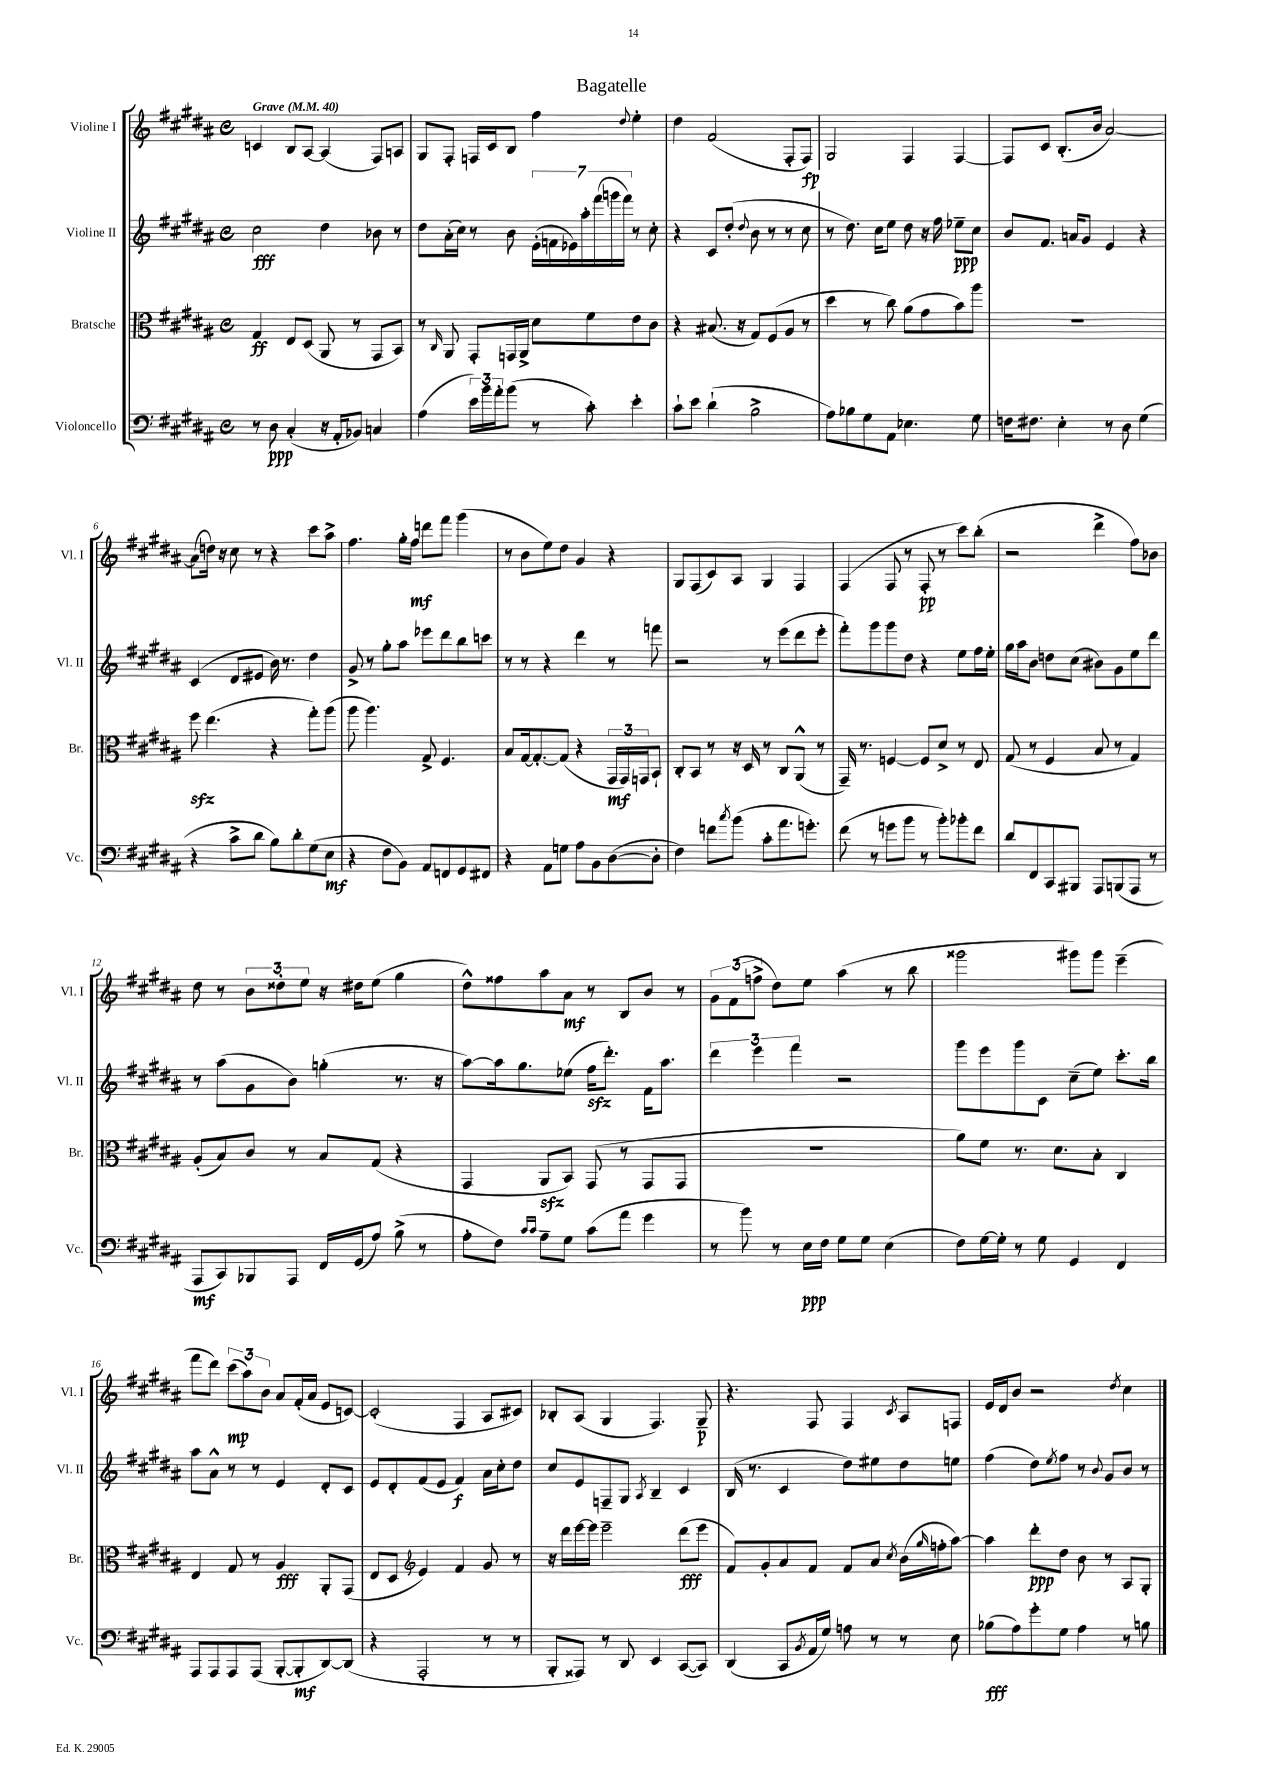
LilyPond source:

\header { title = "Bagatelle" }
<<
\new StaffGroup <<
\new Staff = "s0" \with { instrumentName = "Violine I" shortInstrumentName = "Vl. I" } {
    \clef treble \key b \major \defaultTimeSignature \time 4/4 \tempo "Grave" 4 = 40
    c'4 b8 ais8~ ais4( fis8) a8 |
    gis8 fis8-. f16 cis'16 b8 fis''4 \appoggiatura { dis''8 } e''4-. |
    dis''4 fis'2( fis8-. fis8\fp) |
    gis2 fis4 fis4~ |
    fis8 cis'8 b8.-.( b'16 ais'2~) |
    ais'8( d''16) r16 cis''8 r8 r4 cis'''8 ais''8-> |
    fis''4. gis''16-. fis''16\mf d'''8 fis'''8 gis'''4( |
    r8 b'8 e''8) dis''8 gis'4 r4 |
    gis8 fis8( cis'8) ais8 gis4 fis4 |
    fis4( fis8 r8 fis8-.\pp r8 cis'''8) b''8-.( |
    r2 dis'''4-> fis''8) bes'8 |
    dis''8 r8 \tuplet 3/2 { b'8 disis''8-. e''8 } r16 dis''16 e''8( gis''4 |
    dis''8-^) fisis''8 ais''8 ais'8\mf r8 b8 b'8 r8 |
    \tuplet 3/2 { gis'8 fis'8( f''8-> } dis''8) e''8 ais''4( r8 b''8 |
    gisis'''2 gis'''8) gis'''8 e'''4--( |
    fis'''8 dis'''8) \tuplet 3/2 { cis'''8\mp( ais''8) b'8 } ais'8 fis'16-.( ais'16 e'8 c'8~) |
    c'2-.( fis4 ais8 cis'8) |
    bes8-. ais8( gis4 fis4.) gis8--\p |
    r4. fis8 fis4 \acciaccatura { cis'8 } ais8 f8 |
    e'16 dis'16 b'8 r2 \acciaccatura { dis''8 } cis''4 \bar "|." |
}
\new Staff = "s1" \with { instrumentName = "Violine II" shortInstrumentName = "Vl. II" } {
    \clef treble \key b \major \defaultTimeSignature \time 4/4
    cis''2\fff dis''4 bes'8 r8 |
    dis''8 ais'16-.( cis''16) r8 b'8 \tuplet 7/4 { e'16-.( f'16 ees'16) ais''16-. fis'''16( g'''16 fis'''16) } r8 cis''8-. |
    r4 cis'8 dis''8-.( \appoggiatura { dis''8 } b'8 r8 r8 cis''8 |
    r8 dis''8.) cis''16 e''8 dis''8 r16 fis''16 ees''8--\ppp cis''8 |
    b'8 fis'8. a'16 gis'8 e'4 r4 |
    cis'4( dis'8 eis'8 b'16) r8. dis''4 |
    gis'8-> r8 gis''8-. ais''8 ees'''8 dis'''8 b''8 c'''8 |
    r8 r8 r4 dis'''4 r8 f'''8 |
    r2 r8 e'''8( dis'''8 e'''8-. |
    fis'''8-.) gis'''8 gis'''8 dis''8 r4 e''8 fis''16 e''16-. |
    gis''16 ais''16 b'8 d''8 cis''8( bis'8) gis'8 e''8 dis'''8 |
    r8 ais''8( gis'8 b'8) g''4-.( r8. r16 |
    ais''8~) ais''16 gis''8. ees''8( fis''16\sfz dis'''8.-.) fis'16 ais''8. |
    \tuplet 3/2 { dis'''4 e'''4 fis'''4 } r2 |
    gis'''8 e'''8 gis'''8 cis'8 cis''8--( e''8) cis'''8.-. b''16 |
    ais''8 ais'8-^ r8 r8 e'4 dis'8-. cis'8 |
    e'8 dis'8-. fis'8( e'8 fis'4\f) ais'16 cis''16-. dis''8 |
    cis''8 e'8 f8-- gis8 \acciaccatura { ais8 } b4-- cis'4 |
    b16( r8. cis'4 dis''8) eis''8 dis''8 e''8 |
    fis''4( dis''8) \acciaccatura { e''8 } fis''8 r8 \appoggiatura { b'8 } gis'8 b'8 r8 \bar "|." |
}
\new Staff = "s2" \with { instrumentName = "Bratsche" shortInstrumentName = "Br." } {
    \clef alto \key b \major \defaultTimeSignature \time 4/4
    gis4\ff e8 dis8( ais,8 r8 gis,8 b,8) |
    r8 \grace { cis16 } ais,8 gis,8-. g,16 ais,16-> dis'8 fis'8 e'8 cis'8 |
    r4 bis8.( r16 gis8) fis8( ais8 r8 |
    dis''4 r8 cis''8) ais'8( gis'8 b'8) ais''8 |
    R1 |
    fis''8\sfz e''4.( r4 gis''8-.) ais''8( |
    ais''8 ais''4.) gis8-> fis4. |
    b8 gis16~ gis8.~-. gis8( r4 \tuplet 3/2 { gis,16\mf gis,16) g,16 } b,8-! |
    cis8-. b,8 r8 r16 dis16 r8 cis8 ais,8-^( r8 |
    gis,16--) r8. f4~ f8 dis'8-> r8 e8 |
    gis8( r8 fis4 b8 r8 gis4) |
    ais8-.( b8) cis'8 r8 b8 gis8( r4 |
    gis,4 ais,8\sfz b,8) gis,8( r8 gis,8 gis,8 |
    R1 |
    ais'8) fis'8 r8. dis'8. b8-. cis4 |
    e4 gis8 r8 ais4\fff ais,8-. gis,8( |
    e8 dis8 \clef treble e'4) fis'4 gis'8 r8 |
    r16 dis'''16 e'''16~ e'''16 e'''2-- dis'''8\fff( e'''8 |
    fis'8) gis'8-. ais'8 fis'8 fis'8 ais'8 \acciaccatura { cis''8 } b'16( \grace { gis''16 } f''16-. ais''8~) |
    ais''4 dis'''8-.\ppp dis''8 b'8 r8 ais8 gis8-. \bar "|." |
}
\new Staff = "s3" \with { instrumentName = "Violoncello" shortInstrumentName = "Vc." } {
    \clef bass \key b \major \defaultTimeSignature \time 4/4
    r8 dis8\ppp cis4-.( r16 ais,16-. bes,8) c4 |
    ais4( \tuplet 3/2 { e'16) b'16 ais'16-. } b'8( r8 cis'8-.) e'4-. |
    cis'8-! e'8 dis'4-!( b2-> |
    ais8) bes8 gis8 ais,8 ees4. gis8 |
    f16 fis8. e4-. r8 dis8 gis4( |
    r4 cis'8-> dis'8 b8) dis'8-. gis8( e8\mf |
    r4 fis8 b,8) ais,8 f,8 gis,8 fis,8 |
    r4 ais,8 g8 ais8 b,8 dis8~( dis8-. |
    fis4) f'8 \acciaccatura { cis''8 } b'8( cis'8-. ais'8. g'8.-.) |
    fis'8( r8 g'8 b'8 r8 b'8-.) bes'8-. fis'8 |
    dis'8 fis,8 cis,8 bis,,8 ais,,8 b,,8( ais,,8 r8 |
    ais,,8\mf cis,8) bes,,8 ais,,8 fis,16 gis,16( ais8) b8->( r8 |
    ais8-. fis8) \grace { cis'16 cis'16 } ais8-- gis8 cis'8( ais'8 gis'4 |
    r8 b'8) r8 e16\ppp fis16 gis8 gis8 e4( |
    fis8) gis16~ gis16-. r8 gis8 gis,4 fis,4 |
    ais,,8 ais,,8 ais,,8 ais,,8( b,,8~-. b,,8-.\mf dis,8~) dis,8( |
    r4 ais,,2-. r8 r8 |
    b,,8-. aisis,,8) r8 dis,8 e,4 cis,8~( cis,8) |
    dis,4( cis,8 \acciaccatura { b,8 } ais,16 gis16) a8 r8 r8 e8 |
    bes8\fff( ais8) gis'8-. gis8 ais4 r8 b8 \bar "|." |
}
>>
>>
